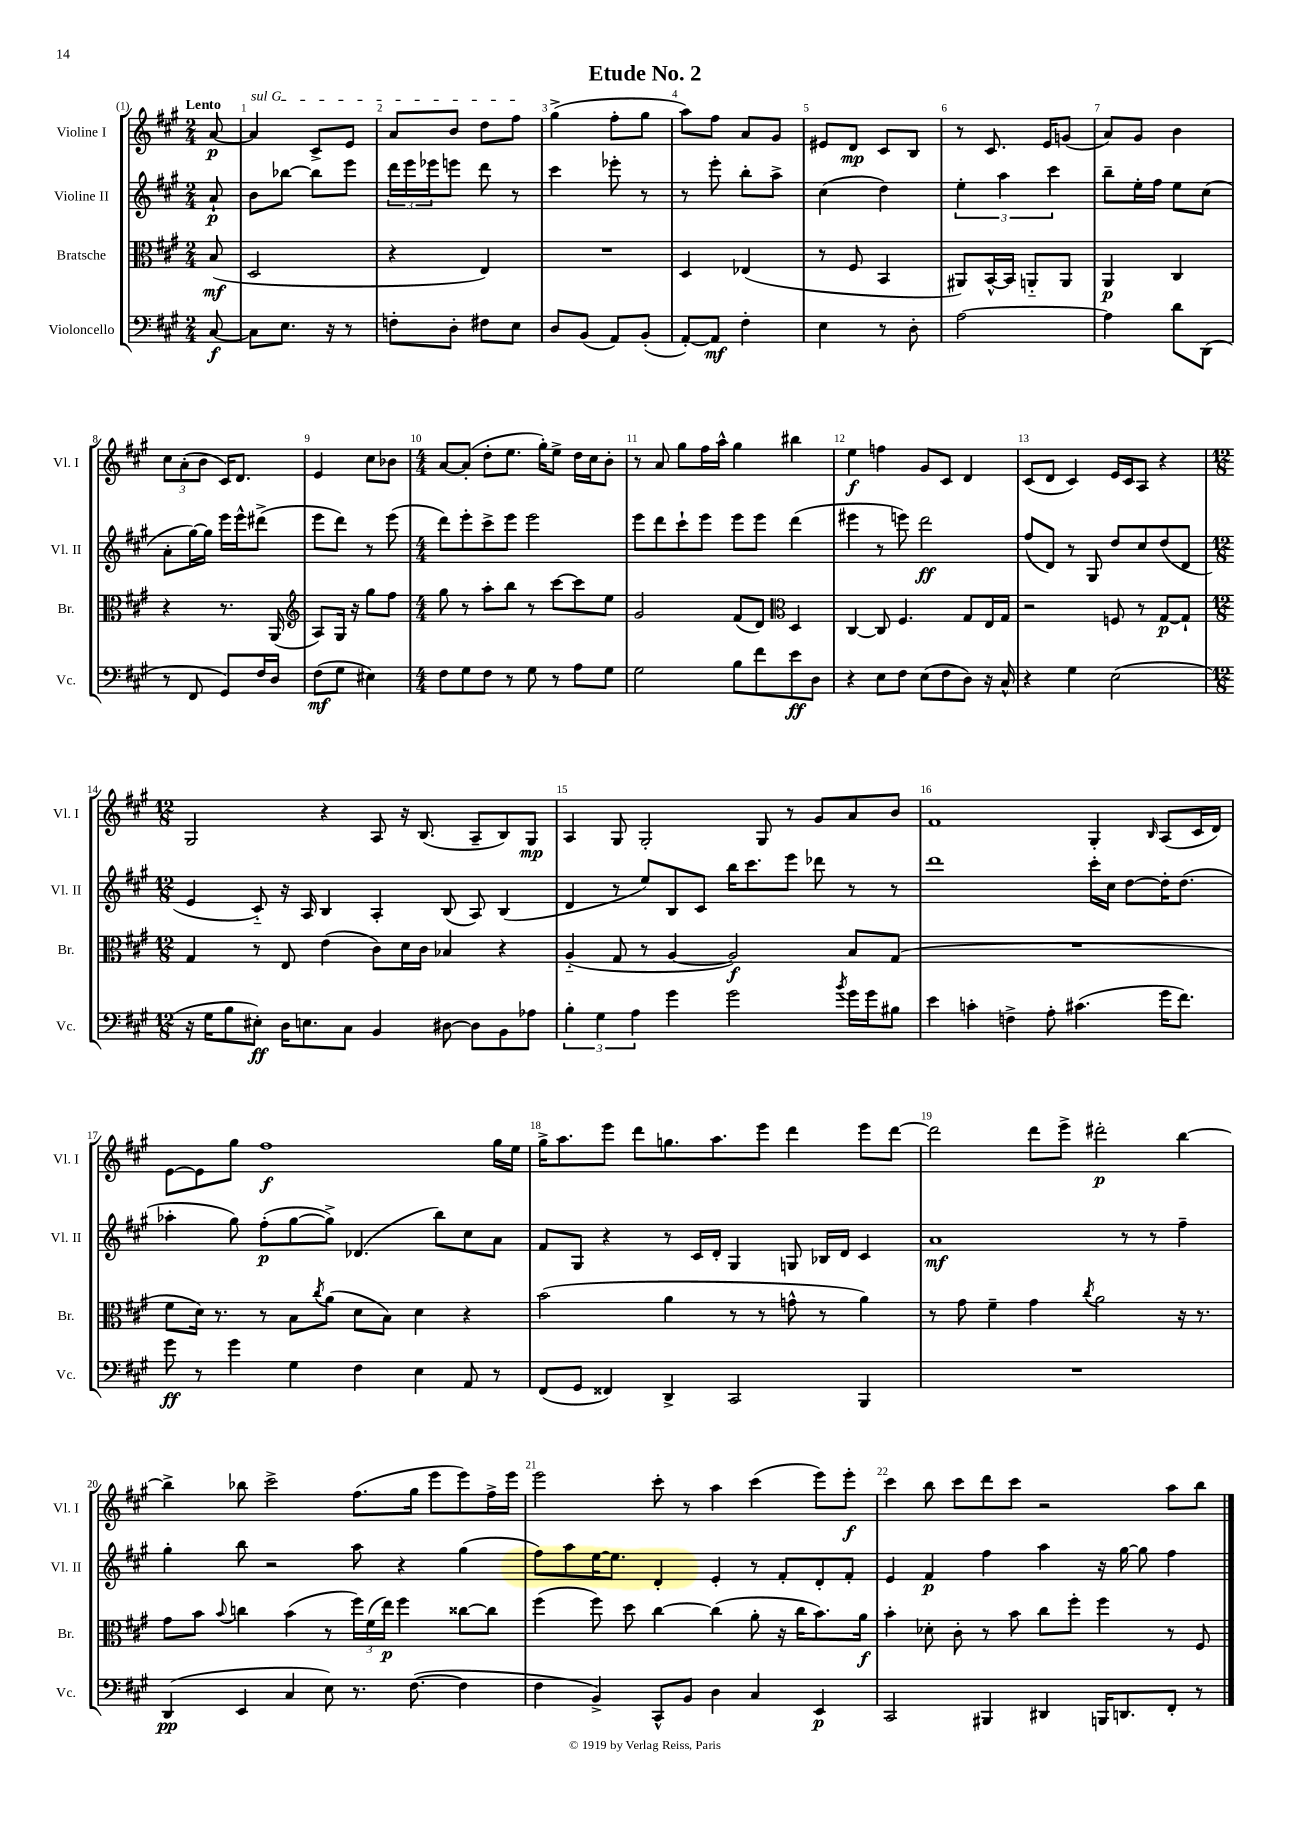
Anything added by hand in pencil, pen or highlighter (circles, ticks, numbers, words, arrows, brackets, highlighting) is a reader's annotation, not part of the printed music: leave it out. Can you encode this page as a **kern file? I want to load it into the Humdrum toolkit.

**kern	**kern	**kern	**kern
*staff4	*staff3	*staff2	*staff1
*clefF4	*clefC3	*clefG2	*clefG2
*k[f#c#g#]	*k[f#c#g#]	*k[f#c#g#]	*k[f#c#g#]
*M2/4	*M2/4	*M2/4	*M2/4
[8C#	(8B	8a`	[8a
=	=	=	=
8C#]	2D	8b	4a]
8.E	.	[8bb-	.
.	.	8bb-]	8c#^
16r	.	.	.
8r	.	8eee	8e
=	=	=	=
8F'	4r	24ddd	8a
.	.	24eee	.
.	.	24eee-	.
8D'	.	8eee	8b
8F#	4E)	8ddd	8dd
8E	.	8r	8ff#
=	=	=	=
8D	2r	4ccc#	(4gg#^
(8BB	.	.	.
8AA)	.	8eee-'	8ff#'
(8BB'	.	8r	8gg#
=	=	=	=
[8AA')	4D	8r	8aa)
8AA]	.	8eee'	8ff#
4F#'	(4E-	8bb'	8a
.	.	8aa^	8g#
=	=	=	=
4E	8r	(4cc#	8e#
.	8F#	.	8d
8r	4BB	4dd)	8c#
8D'	.	.	8B
=	=	=	=
[2A	8AA#)	6ee'	8r
.	[16BB^^	.	8.c#
.	.	6aa	.
.	16BB]	.	.
.	8AA'~	.	.
.	.	.	16e
.	.	6ccc#	.
.	8AA	.	(8g
=	=	=	=
4A]	4AA	8bb~	8a)
.	.	16ee'	8g#
.	.	16ff#	.
8d	4C#	8ee	4b
(8DD	.	(8cc#	.
=	=	=	=
8r	4r	8a'	12cc#
.	.	.	(12a'
8FF#	.	[16gg#)	.
.	.	.	12b
.	.	16gg#]	.
8GG#)	8.r	16eee	16c#)
.	.	16eee^^	8.d
16F#	.	(8ddd#^	.
16D	(16AA	.	.
=	=	=	=
*	*clefG2	*	*
(8F#	8A)	8eee	4e
8G#	16G#	8ddd)	.
.	16r	.	.
4E#)	8gg#	8r	8cc#
.	8ff#	(8eee	8b-
=	=	=	=
*M4/4	*M4/4	*M4/4	*M4/4
8F#	8gg#	8ddd)	[8a
8G#	8r	8eee'	(8a']
8F#	8aa'	8ccc#^	8dd'
8r	8bb	8eee	8.ee
8G#	8r	2eee	.
.	.	.	16gg#')
8r	[8ccc#	.	8ee^
8A	8ccc#]	.	16dd
.	.	.	16cc#
8G#	8ee	.	8b'
=	=	=	=
2G#	2g#	8eee	8r
.	.	8ddd	8a
.	.	8ccc#`	8gg#
.	.	8eee	16ff#
.	.	.	16aa^^
8B	(8f#	8eee	4gg#
8f#	8d)	8eee	.
*	*clefC3	*	*
8e	4D	(4ddd	4bb#
8D	.	.	.
=	=	=	=
4r	[4C#	4eee#	4ee
8E	8C#]	8r	4ff
8F#	4.F#	8eee)	.
(8E	.	2ddd	8g#
8F#	.	.	8c#
8D)	8G#	.	4d
16r	16E	.	.
16C#^^	16G#	.	.
=	=	=	=
4r	2r	(8ff#	(8c#
.	.	8d)	8d
4G#	.	8r	4c#)
.	.	8G#	.
(2E	8F	8dd	16e
.	.	.	16c#
.	8r	8cc#	8A
.	[8G#	(8dd	4r
.	8G#`]	8d	.
=	=	=	=
*M12/8	*M12/8	*M12/8	*M12/8
16r	4G#	4e	2G#
16G#	.	.	.
8B	.	.	.
8E#')	8r	8c#'~)	.
16D	8E	16r	.
8.E	.	16A	.
.	(4e	4B	4r
8C#	.	.	.
4BB	8c#)	4A'	8A
.	16d	.	16r
.	16c#	.	(8.B
[8D#	4B-	(8B	.
8D#]	.	8A)	8A~
8BB	4r	(4B	8B)
8A-	.	.	8G#
=	=	=	=
6B'	(4A'~	4d	4A
6G#	.	.	.
.	8G#	8r	8G#
6A	.	.	.
.	8r	8ee)	2G#'
4g#	[4A	8B	.
.	.	8c#	.
2g#	2A])	16bb	.
.	.	8.ccc#	.
.	.	.	8G#
.	.	8eee	8r
.	.	8ddd-	8g#
8qb	.	.	.
16g#	8B	8r	8a
16g#	.	.	.
8B#	(8G#	8r	8b
=	=	=	=
4e	1.r	1ddd	1f#
4c'	.	.	.
4F^	.	.	.
8A'	.	.	.
(4.c#	.	.	.
.	.	16ccc#'	4G#'
.	.	16cc#	.
.	.	[8dd	.
.	.	.	16qqB
16g#	.	16dd']	(8A
8.f#)	.	(8.dd	.
.	.	.	16c#
.	.	.	16d)
=	=	=	=
8g#	8f#	4aa-'	[8e
8r	16d)	.	8e]
.	8.r	.	.
4g#	.	8gg#)	8gg#
.	8r	(8ff#'	1ff#
4G#	8B	[8gg#	.
.	8qcc#	.	.
.	(8a	8gg#^])	.
4F#	8d	(4.d-	.
.	8B)	.	.
4E	4d	.	.
.	.	8bb)	.
8AA	4r	8cc#	.
8r	.	8a	16gg#
.	.	.	16ee
=	=	=	=
(8FF#	(2b	8f#	16gg#^
.	.	.	8.aa
8GG#	.	8G#	.
4FF##)	.	4r	8eee
.	.	.	8ddd
4DD^	4a	8r	8.gg
.	.	16c#	.
.	.	16d'	8.aa
2CC#	8r	4G#	.
.	8r	.	8eee
.	8g^^	8G	4ddd
.	8r	16B-	.
.	.	16d	.
4BBB	4a)	4c#	8eee
.	.	.	[8ddd
=	=	=	=
1.r	8r	1a	2ddd]
.	8g#	.	.
.	4f#~	.	.
.	4g#	.	8ddd
.	.	.	8eee^
.	8qcc#	.	.
.	2a	.	2ddd#'
.	.	8r	.
.	.	8r	.
.	16r	4ff#~	[4bb
.	8.r	.	.
=	=	=	=
(4DD	8g#	4gg#'	4bb^]
.	8b	.	.
.	8qqb	.	.
4EE	4cc	8bb	8bb-
.	.	2r	2ccc#^
4C#	(4b	.	.
8E)	8r	.	.
8.r	24ff#)	8aa	(8.ff#
.	(24f#	.	.
.	24ee)	.	.
.	4ff#	4r	.
([8.F#	.	.	16gg#
.	.	.	8eee
4F#]	[8cc##	(4gg#	8eee)
.	8cc##]	.	16ff#^
.	.	.	16eee
=	=	=	=
4F#	(4ff#	8ff#)	2eee
.	.	8aa	.
4BB^)	8ff#)	[16ee	.
.	.	8.ee]	.
.	8dd	.	.
8CC#^^	[4cc#	4d'	8ccc#'
8BB	.	.	8r
4D	(4cc#]	4e'	4aa
4C#	8a'	8r	(4ccc#
.	16r	8f#'	.
.	16cc#	.	.
4EE	8.b)	8d'	8eee)
.	.	8f#'	8eee'
.	16a	.	.
=	=	=	=
2CC#	4b'	4e	4ccc#
.	8d-'	4f#	8bb
.	8c#'	.	8ccc#
4BBB#	8r	4ff#	8ddd
.	8b	.	8ccc#
4DD#	8cc#	4aa	2r
.	8ff#'	.	.
16BBB	4ff#	16r	.
8.DD	.	[16gg#	.
.	.	8gg#]	.
8FF#'	8r	4ff#	8aa
8r	8F#	.	8bb
==	==	==	==
*-	*-	*-	*-
